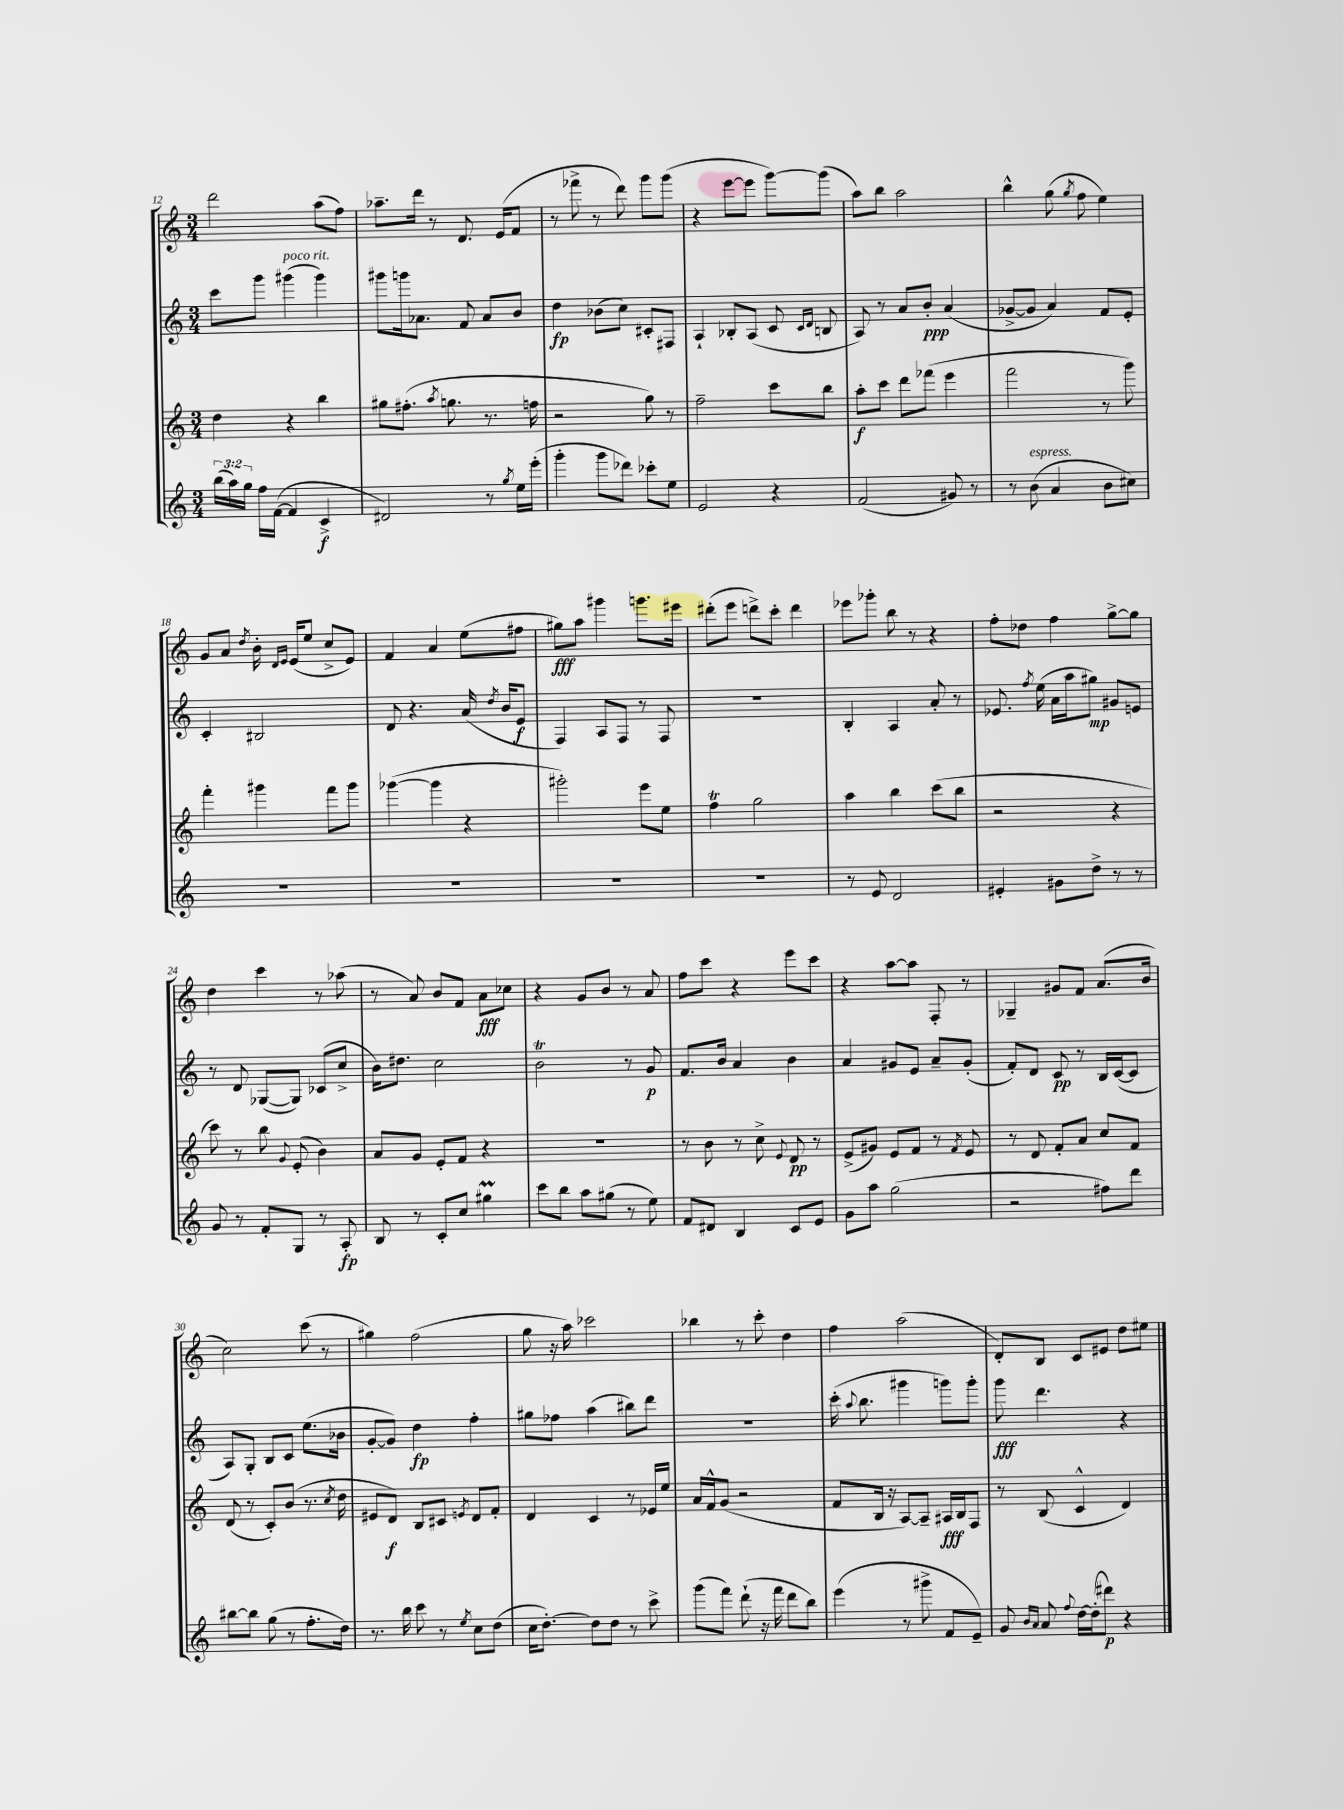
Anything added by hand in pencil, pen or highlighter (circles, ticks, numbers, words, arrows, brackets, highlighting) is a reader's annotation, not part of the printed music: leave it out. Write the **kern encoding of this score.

**kern	**kern	**kern	**kern
*staff4	*staff3	*staff2	*staff1
*clefG2	*clefG2	*clefG2	*clefG2
*k[]	*k[]	*k[]	*k[]
*M3/4	*M3/4	*M3/4	*M3/4
(24bb\LL	4dd\	8ccc\L	2ddd\
24aa\)	.	.	.
24gg\JJ	.	.	.
16ff\LL	.	8ggg\J	.
([16f\JJ	.	.	.
4f/]	4r	(4ggg#\	.
4c^/	4bb\	4ggg#\)	(8aa\L
.	.	.	8ff\J)
=	=	=	=
2d#/)	8gg#\L	8ggg#\L	8.aa-~\L
.	(8.ff#'\J	16ggg\k	.
.	.	8.a-\J	16ddd\Jk
.	.	.	8r
.	8qaa/	.	.
.	8.gg\	.	.
.	.	8f/	8.d/
8r	8.r	8a-/L	.
.	.	.	(16e/LK
8qgg/	.	.	.
16ee\LL	.	8b/J	8f/J
(16eee'\JJ	16ff\	.	.
=	=	=	=
4ggg'\	2r	4dd\	8r
.	.	.	8fff-^\
8ggg\L	.	(8b-\L	8r
8ddd-\J)	.	8cc\J)	8ddd\)
8ccc-'\L	8gg\)	8c#'/L	8ggg\L
8ee\J	8r	8F#/J	(8ggg\J
=	=	=	=
2e/	2ff~\	4A`/	4r
.	.	8B-'/L	[8eee\L
.	.	(8A/J	8eee\]J
4r	8ccc\L	8c/	[8ggg\L)
.	.	16qqc/LL	.
.	.	16qqd/JJ	.
.	8bb\J	8B/	(8ggg\]J
=	=	=	=
(2f/	8aa'\L	8A/)	8aa\L)
.	8ccc\J	8r	8bb\J
.	8ddd\L	8a/L	2aa\
.	(8fff-\J	8b'/J	.
8g#/)	4eee\	(4a/	.
8r	.	.	.
=	=	=	=
8r	2fff\	[8g-^/L	4bb^^\
(8b\	.	8g-/]J	.
4a/	.	4a/)	(8gg\
.	.	.	8qgg/
.	.	.	8ff\
8b\L	8r	8f/L	4ee\)
8cc#\J)	8ggg\)	8e'/J	.
=	=	=	=
2.r	4fff'\	4c'/	8g/L
.	.	.	8a/J
.	.	.	8qdd/
.	4ggg#\	2B#/	16b'\
.	.	.	16qqd/LL
.	.	.	16qqe/JJ
.	.	.	(16e/LK
.	.	.	8ee/J
.	8fff\L	.	8cc^/L
.	8ggg#\J	.	8e/J)
=	=	=	=
2.r	([4ggg-\	8d/	4f/
.	.	4.r	.
.	4ggg-\]	.	4a/
.	4r	(16a/	(8ee\L
.	.	8qdd/	.
.	.	16b/LK	.
.	.	8e/J	8ff#\J
=	=	=	=
2.r	2ggg#'\)	4F/)	8gg#\L)
.	.	.	8aa\J
.	.	8A/L	4ggg#\
.	.	8F/J	.
.	8eee\L	8r	8.ggg\L
.	8ee\J	8F/	.
.	.	.	16eee#\Jk
=	=	=	=
2.r	4ff\	2.r	(8ddd#'\L
.	.	.	8eee\J
.	2gg\	.	8ddd^\L)
.	.	.	8ccc'\J
.	.	.	4ddd\
=	=	=	=
8r	4aa\	4B'/	8eee-\L
8e/	.	.	8ggg-'\J
2d/	4bb\	4A/	8bb\
.	.	.	8r
.	(8ccc\L	8a'/	4r
.	8bb\J	8r	.
=	=	=	=
4e#'/	2r	8.e-/	8ff'\L
.	.	.	8dd-\J
.	.	8qff/	.
.	.	(16ee\	.
8g#\L	.	16a\LL	4ff\
.	.	16aa\J	.
8dd^\J	.	8gg#\J)	.
8r	4r	8g#/L	[8gg^\L
8r	.	8e/J	8gg\]J
=	=	=	=
8g/	8ccc\)	8r	4dd\
8r	8r	8d/	.
8f'/L	8bb\	([8G-/L	4ccc\
.	8qqg/	.	.
8G/J	(8e'/	8G-/]J)	.
8r	4b\)	(8c-/L	8r
8A'/	.	8cc^/J	(8aa-\
=	=	=	=
8B/	8a/L	16b\LK)	8r
.	.	8.dd#\J	.
8r	8g/J	.	8a/)
8c'/L	8e'/L	2cc\	8b/L
8cc/J	8f/J	.	8f/J
4gg#\	4r	.	8a\L
.	.	.	8cc-\J
=	=	=	=
8ccc\L	2.r	2b\	4r
8bb\J	.	.	.
8aa\L	.	.	8g/L
(8gg#\J	.	.	8b/J
8r	.	8r	8r
8ee\)	.	8g/	8a/
=	=	=	=
8f/L	8r	8.f/L	8ff\L
8d#/J	8b\	.	8ccc\J
.	.	16b/Jk	.
4B/	8r	4a/	4r
.	8cc^\	.	.
.	8qqe/	.	.
8c/L	8d/	4b\	8eee\L
8e/J	8r	.	8ccc\J
=	=	=	=
8g\L	(8e^/L	4a/	4r
8aa\J	8g#/J)	.	.
(2gg\	8e/L	8g#/L	[8aa\L
.	8f/J	8e/J	8aa\]J
.	8r	8a~/L	8F'/
.	8qf/	.	.
.	8e/	(8g#'/J	8r
=	=	=	=
2r	8r	8f'/L)	4G-~/
.	8d/	8d/J	.
.	8f'/L	8c/	8g#/L
.	8a/J	8r	8f/J
8ff#\L)	8cc/L	16B/LL	(8.a/L
.	.	([16c/J	.
8ddd\J	8f/J	8c/]J	.
.	.	.	16b/Jk
=	=	=	=
[8bb#\L	(8d/	8A/L)	2cc\)
8bb#\]J	8r	8G'/J	.
(8gg\	8c'/L)	8B/L	.
8r	(8b/J	8c/J	.
8.ff'\L	8.r	(8.ee\L	(8ccc\
.	.	.	8r
.	8qcc/	.	.
16dd\Jk)	16dd\	16b-\Jk	.
=	=	=	=
8.r	8e#/L	[8g'/L	4gg#\)
.	8d/J)	8g/]J)	.
16bb\	.	.	.
8ccc\	8B/L	4dd\	(2ff\
8r	8c#/J	.	.
8qee/	8qe/	.	.
8cc\L	8d/L	4ff'\	.
(8dd\J	8f'/J	.	.
=	=	=	=
16cc\LK	4d/	8gg#\L	8gg\
[8.dd'\J)	.	.	.
.	.	8ff-\J	16r
.	.	.	16aa\)
8dd\]L	4c/	(4aa\	2ccc-\
8dd\J	.	.	.
8r	8r	8bb#\L)	.
8ccc^\	16e-/LL	8ddd\J	.
.	16ee/JJ	.	.
=	=	=	=
(8ggg\L	16a/LL	2.r	4bb-\
.	16f^^/J	.	.
8fff\J)	(8g/J	.	.
(8ddd`\	2r	.	8r
16r	.	.	8ccc'\
16fff\	.	.	.
8ddd\L	.	.	4dd\
8bb\J)	.	.	.
=	=	=	=
(4eee\	8f/L	(16ccc'\	4ff\
.	.	8qqaa/	.
.	.	8.bb\	.
.	16B/Jk	.	.
.	16r	.	.
8r	[8A/L)	4ggg#\	(2aa\
8ggg#^\	8A~/]J	.	.
8f/L	16A#/LL	8ggg\L)	.
.	16B/J	.	.
8e~/J)	8F/J	8ggg'\J	.
=	=	=	=
8g/	8r	8ggg\	8d'/L)
16qqb/LL	.	.	.
16qqa/JJ	.	.	.
8a/	(8B/	4.ddd\	8B/J
8qqff/	.	.	.
[16dd\LL	4c^^/	.	8c/L
(16dd'\]J	.	.	.
8ddd#\J)	.	.	8e#/J
4r	4d/)	4r	8dd\L
.	.	.	8ee#\J
==	==	==	==
*-	*-	*-	*-
